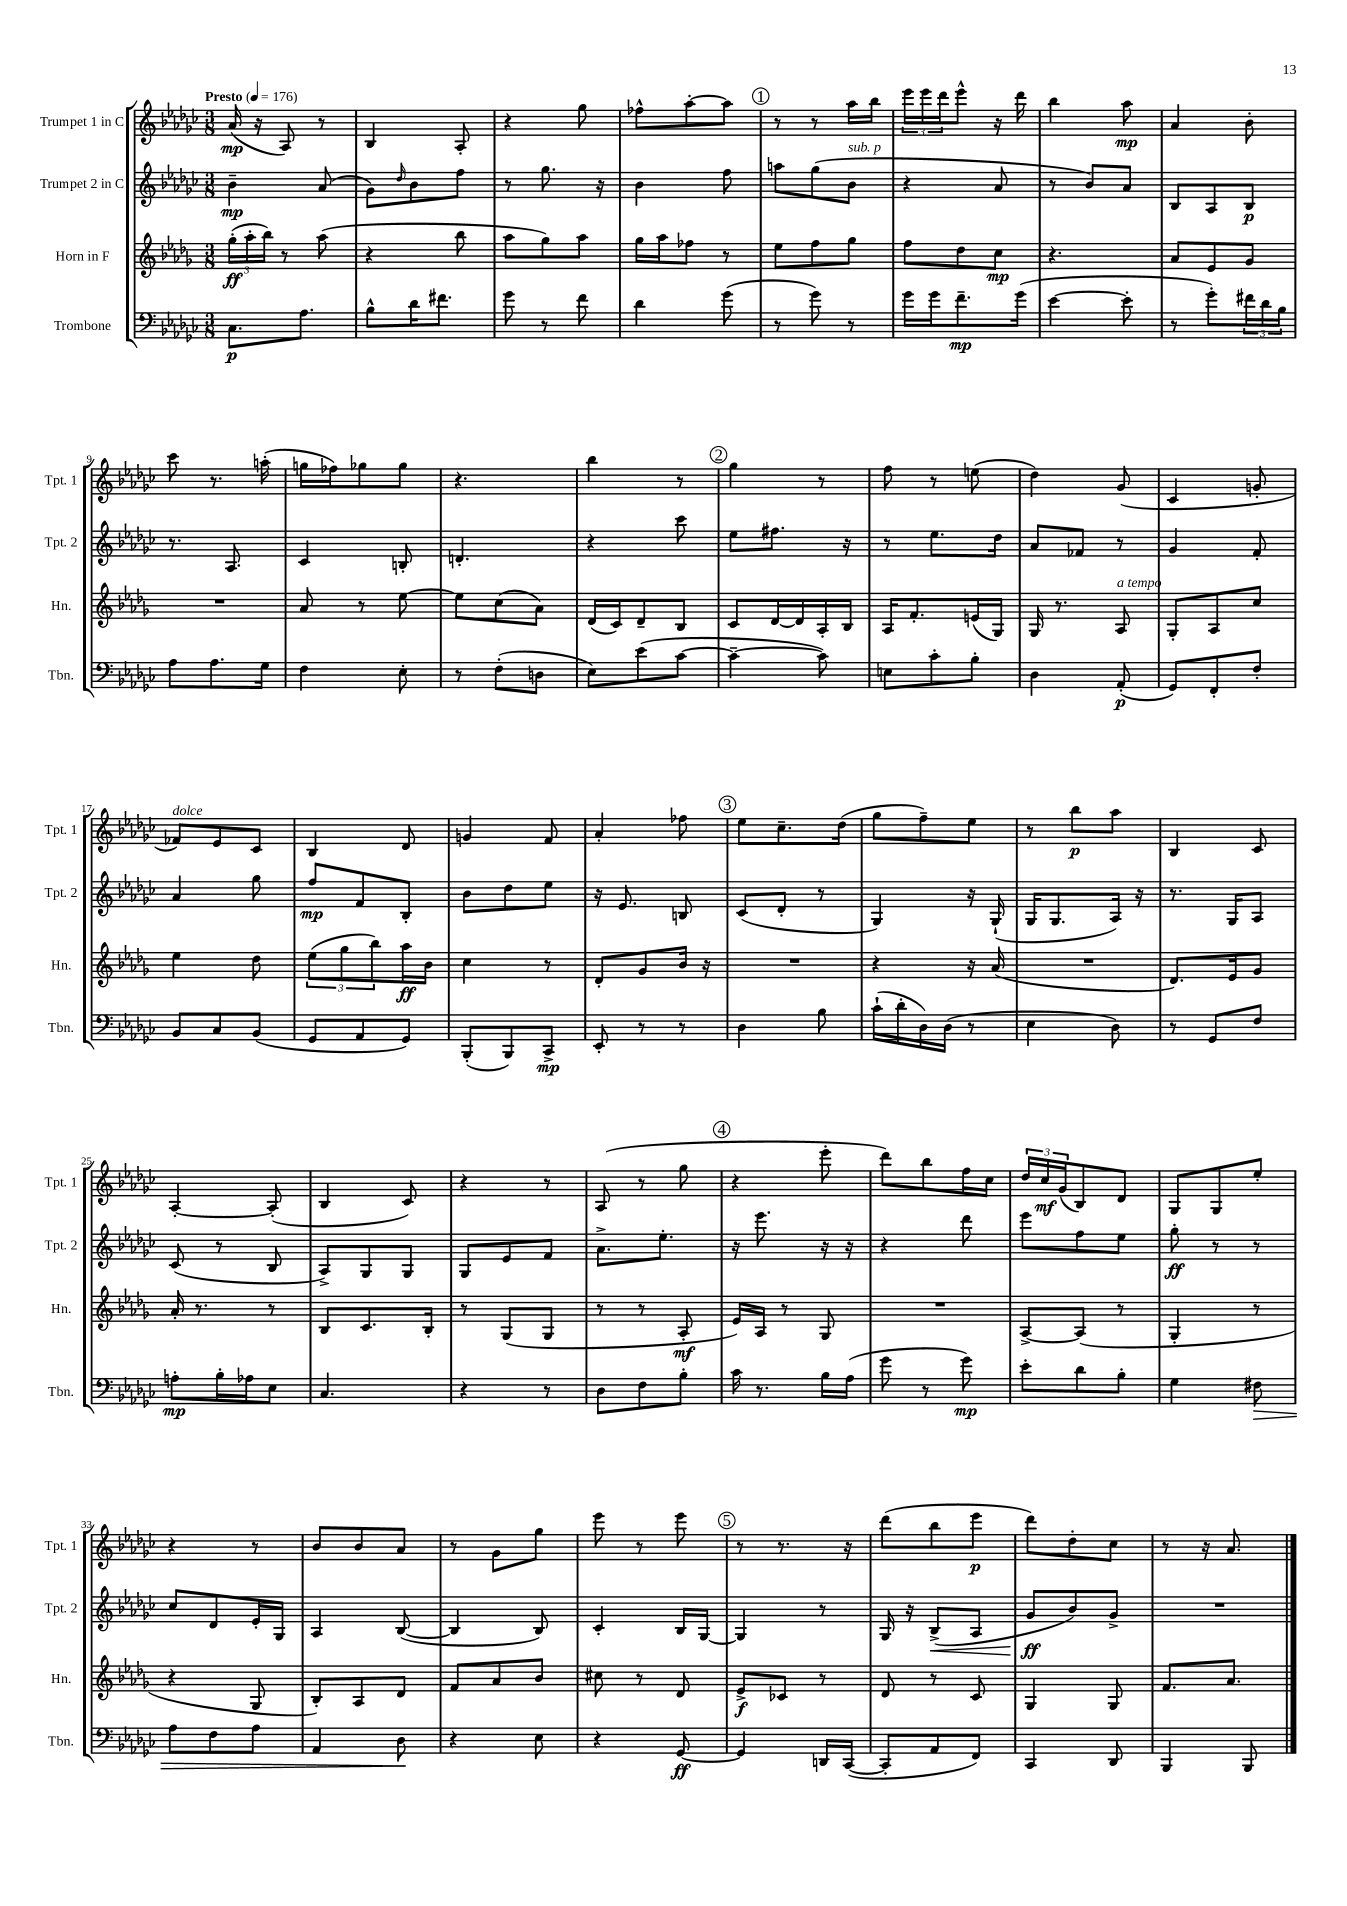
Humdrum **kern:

**kern	**kern	**kern	**kern
*staff4	*staff3	*staff2	*staff1
*clefF4	*clefG2	*clefG2	*clefG2
*k[b-e-a-d-g-c-]	*k[b-e-a-d-g-]	*k[b-e-a-d-g-c-]	*k[b-e-a-d-g-c-]
*M3/8	*M3/8	*M3/8	*M3/8
*MM176	*MM176	*MM176	*MM176
8.C-	(24gg-'	4b-~	(16a-
.	24aa-'	.	.
.	.	.	16r
.	24bb-)	.	.
.	8r	.	8A-)
8.A-	.	.	.
.	(8aa-	(8a-	8r
=	=	=	=
8B-^^	4r	8g-)	4B-
.	.	16qqdd-	.
16d-	.	8b-	.
8.f#	.	.	.
.	8bb-	8ff	8A-'
=	=	=	=
8g-	8aa-	8r	4r
8r	8gg-)	8.gg-	.
8f	8aa-	.	8gg-
.	.	16r	.
=	=	=	=
4d-	16gg-	4b-	8ff-^^
.	16aa-	.	.
.	8ff-	.	[8aa-'
(8g-	8r	8ff	8aa-]
=	=	=	=
8r	8ee-	8aa	8r
8g-)	8ff	(8gg-	8r
8r	8gg-	8b-	16aa-
.	.	.	16bb-
=	=	=	=
16g-	8ff	4r	24eee-
.	.	.	24eee-
16g-	.	.	.
.	.	.	24ddd-
8.f~	8dd-	.	8eee-^^
.	8cc	8a-	16r
(16g-	.	.	16ddd-
=	=	=	=
[4e-	4.r	8r	4bb-
.	.	8b-)	.
8e-']	.	8a-	8aa-
=	=	=	=
8r	8a-	8B-	4a-
8g-')	8e-	8A-	.
24f#	8g-	8B-	8b-'
24d-	.	.	.
24B-	.	.	.
=	=	=	=
8A-	4.r	8.r	8ccc-
8.A-	.	.	8.r
.	.	8.A-	.
16G-	.	.	(16aa'
=	=	=	=
4F	8a-	4c-	16gg
.	.	.	16ff-)
.	8r	.	8gg-
8E-'	[8ee-	8B'	8gg-
=	=	=	=
8r	8ee-]	4.d'	4.r
(8F'	(8cc	.	.
8D	8a-)	.	.
=	=	=	=
8E-)	(16d-	4r	4bb-
.	16c)	.	.
(8e-	8d-~	.	.
[8c-	8B-	8ccc-	8r
=	=	=	=
4c-~_	8c	8ee-	4gg-
.	[16d-	8.ff#	.
.	16d-]	.	.
8c-])	16A-'	.	8r
.	16B-	16r	.
=	=	=	=
8E	16A-	8r	8ff
.	8.f'	.	.
8c-'	.	8.ee-	8r
8B-'	(16e	.	(8ee
.	16G-)	16dd-	.
=	=	=	=
4D-	16G-	8a-	4dd-)
.	8.r	.	.
.	.	8f-	.
(8AA-'	8A-	8r	(8g-
=	=	=	=
8GG-)	8G-'	4g-	4c-
8FF'	8A-	.	.
8F'	8cc	8f'	8g'
=	=	=	=
8BB-	4ee-	4a-	8f-)
8C-	.	.	8e-
(8BB-	8dd-	8gg-	8c-
=	=	=	=
8GG-	(12ee-	8ff	4B-
.	12gg-	.	.
8AA-	.	8f	.
.	12bb-)	.	.
8GG-)	16aa-	8B-'	8d-
.	16b-	.	.
=	=	=	=
(8BBB-'	4cc	8b-	4g
8BBB-)	.	8dd-	.
8CC-^	8r	8ee-	8f
=	=	=	=
8EE-'	8d-'	16r	4a-'
.	.	8.e-	.
8r	8g-	.	.
8r	16b-	8B	8ff-
.	16r	.	.
=	=	=	=
4D-	4.r	(8c-	8ee-
.	.	8d-'	8.cc-~
8B-	.	8r	.
.	.	.	(16dd-
=	=	=	=
(16c-`	4r	4G-)	8gg-
16d-'	.	.	.
16D-)	.	.	8ff~)
(16D-	.	.	.
8r	16r	16r	8ee-
.	(16a-	(16G-`	.
=	=	=	=
4E-	4.r	16G-	8r
.	.	8.G-	.
.	.	.	8bb-
8D-)	.	16A-)	8aa-
.	.	16r	.
=	=	=	=
8r	8.d-)	8.r	4B-
8GG-	.	.	.
.	16e-	16G-	.
8F	8g-	8A-	8c-
=	=	=	=
8A'	16a-'	(8c-	[4A-'
.	8.r	.	.
16B-'	.	8r	.
16A-	.	.	.
8E-	8r	8B-	(8A-']
=	=	=	=
4.C-	8B-	8A-^)	4B-
.	8.c	8G-	.
.	.	8G-	8c-)
.	16B-'	.	.
=	=	=	=
4r	8r	8G-	4r
.	(8G-	8e-	.
8r	8G-	8f	8r
=	=	=	=
8D-	8r	8.a-^	(8A-
8F	8r	.	8r
.	.	8.ee-'	.
8B-'	8A-'	.	8gg-
=	=	=	=
16c-	16e-)	16r	4r
8.r	16A-	8.eee-	.
.	8r	.	.
16B-	8G-	16r	8eee-'
(16A-	.	16r	.
=	=	=	=
8g-	4.r	4r	8ddd-)
8r	.	.	8bb-
8g-)	.	8ddd-	16ff
.	.	.	16cc-
=	=	=	=
8e-'	[8A-^	8eee-	24dd-
.	.	.	24cc-
.	.	.	(24g-
8d-	(8A-]	8ff	8B-)
8B-'	8r	8ee-	8d-
=	=	=	=
4G-	4G-'	8gg-'	8G-
.	.	8r	8G-
8F#	8r	8r	8ee-'
=	=	=	=
8A-	4r	8cc-	4r
8F	.	8d-	.
8A-	8G-	16e-'	8r
.	.	16G-	.
=	=	=	=
4AA-	8B-')	4A-	8b-
.	8A-	.	8b-
8D-	8d-	([8B-	8a-
=	=	=	=
4r	8f	4B-]	8r
.	8a-	.	8g-
8E-	8b-	8B-)	8gg-
=	=	=	=
4r	8cc#	4c-'	8eee-
.	8r	.	8r
[8GG-	8d-	16B-	8eee-
.	.	[16G-	.
=	=	=	=
4GG-]	8e-^	4G-]	8r
.	8c-	.	8.r
16DD	8r	8r	.
([16CC-	.	.	16r
=	=	=	=
8CC-']	8d-	16G-	(8ddd-
.	.	16r	.
8AA-	8r	(8B-^	8bb-
8FF)	8c	8A-	8eee-
=	=	=	=
4CC-	4G-	8g-	8ddd-)
.	.	8b-)	8dd-'
8DD-	8G-	8g-^	8cc-
=	=	=	=
4BBB-	8.f	4.r	8r
.	.	.	16r
.	8.a-	.	8.a-
8BBB-	.	.	.
==	==	==	==
*-	*-	*-	*-
